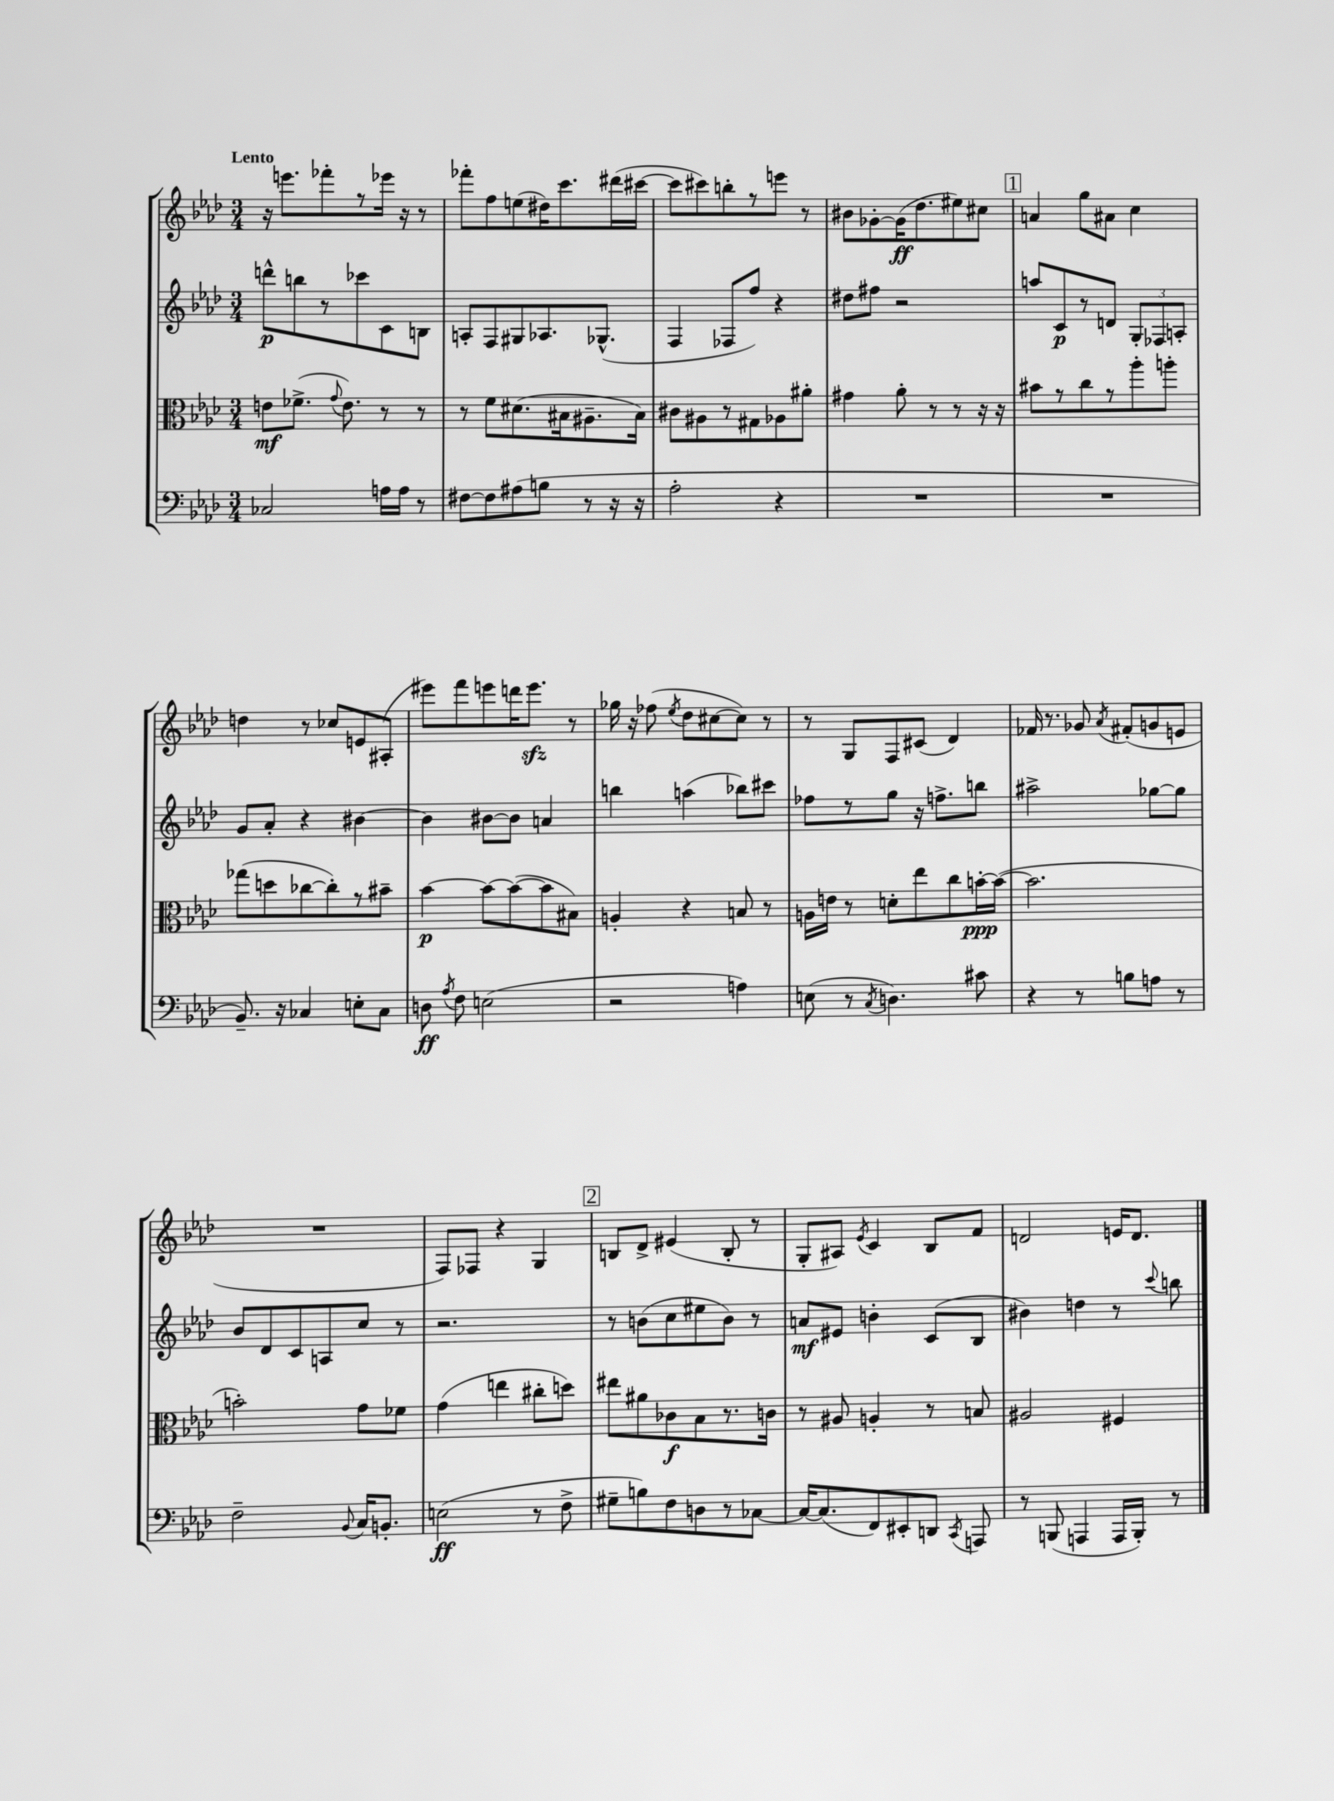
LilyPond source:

<<
\new StaffGroup <<
\new Staff = "s0" {
    \clef treble \key aes \major \numericTimeSignature \time 3/4 \tempo "Lento"
    \autoBeamOff r16 e'''8.[ fes'''8-. r8 ees'''16] r16 r8 |
    fes'''8[-. f''8 e''8( dis''16) c'''8. dis'''16( cis'''16]~ |
    cis'''8[ cis'''8) b''8-. r8 e'''8] r8 |
    bis'8[ ges'8~-. ges'16\ff( des''8. eis''8) cis''8] |
    \mark \markup { \box "1" } a'4 g''8[ ais'8] c''4 |
    d''4 r8 ces''8[ e'8 ais8]-.( |
    eis'''8[) f'''8 e'''8 d'''16 e'''8.]\sfz r8 |
    ges''16 r16 fes''8( \acciaccatura { ees''8 } des''8[ cis''8~ cis''8]) r8 |
    r8 g8[ f8 cis'8]( des'4) |
    fes'16 r8. ges'8 \acciaccatura { aes'8 } fis'8[-.( g'8 e'8] |
    R2. |
    f8[) fes8] r4 g4 |
    \mark \markup { \box "2" } b8[ des'8]-> eis'4( b8-. r8 |
    g8[-. ais8]) \acciaccatura { ees'8 } c'4 bes8[ f'8] |
    d'2 e'16[ d'8.] \bar "|." |
}
\new Staff = "s1" {
    \clef treble \key aes \major \numericTimeSignature \time 3/4
    \autoBeamOff d'''8[-^\p b''8 r8 ces'''8 c'8 b8] |
    a8[-. f8 gis8 aes8. ges8.]-^( |
    f4 fes8[ f''8]) r4 |
    dis''8[ fis''8] r2 |
    \mark \markup { \box "1" } a''8[ c'8\p r8 d'8] \tuplet 3/2 { g8[-. fes8 a8]-. } |
    g'8[ aes'8]-. r4 bis'4~ |
    bis'4 bis'8[~ bis'8] a'4 |
    b''4 a''4( bes''8[) cis'''8] |
    fes''8[ r8 g''8] r16 f''8.[-> b''8] |
    ais''2-> ges''8[~ ges''8] |
    bes'8[ des'8 c'8 a8 c''8] r8 |
    r2. |
    \mark \markup { \box "2" } r8 b'8[( c''8 eis''8 b'8]) r8 |
    a'8[\mf eis'8] b'4-. c'8[( bes8] |
    bis'4) d''4 r8 \appoggiatura { c'''8 } b''8 \bar "|." |
}
\new Staff = "s2" {
    \clef alto \key aes \major \numericTimeSignature \time 3/4
    \autoBeamOff e'8[\mf fes'8.]->( \appoggiatura { g'8 } e'8.) r8 r8 |
    r8 f'8[ dis'8.( bis16 ais8.-- bis16]) |
    cis'8[ ais8 r8 gis8 aes8 ais'8]-. |
    gis'4 aes'8-. r8 r8 r16 r16 |
    \mark \markup { \box "1" } bis'8[ r8 c''8 r8 aes''8-. a''8]-. |
    ges''8[( d''8 ces''8~ ces''8-.) r8 bis'8]-- |
    bes'4~\p bes'8[~ bes'8~( bes'8 bis8]) |
    a4-. r4 b8 r8 |
    a16[ e'16] r8 d'8[-. ees''8 c''8 b'16~-.\ppp b'16]~( |
    b'2. |
    b'2-.) g'8[ fes'8] |
    g'4( e''4 cis''8[-. d''8]) |
    \mark \markup { \box "2" } eis''8[ ais'8 ces'8\f bes8 r8. c'16] |
    r8 ais8 a4-. r8 b8 |
    ais2 fis4 \bar "|." |
}
\new Staff = "s3" {
    \clef bass \key aes \major \numericTimeSignature \time 3/4
    \autoBeamOff ces2 a16[ a16] r8 |
    fis8[~ fis8 ais8( b8] r8 r16 r16 |
    aes2-. r4 |
    R2. |
    \mark \markup { \box "1" } R2. |
    bes,8.--) r16 ces4 e8[-. ces8] |
    d8\ff \acciaccatura { aes8 } f8 e2( |
    r2 a4) |
    e8( r8 \acciaccatura { c8 } d4.) cis'8 |
    r4 r8 b8[ a8] r8 |
    f2-- \appoggiatura { bes,8 } c16[ b,8.]-. |
    e2\ff( r8 f8-> |
    \mark \markup { \box "2" } gis8[-- b8) f8 d8 r8 ces8]~ |
    ces16[~ ces8.( f,8) eis,8-. d,8] \acciaccatura { c,8 } a,,8 |
    r8 b,,8( a,,4 a,,16[ b,,16]-.) r8 \bar "|." |
}
>>
>>
\layout { \context { \Score \remove "Bar_number_engraver" } }
